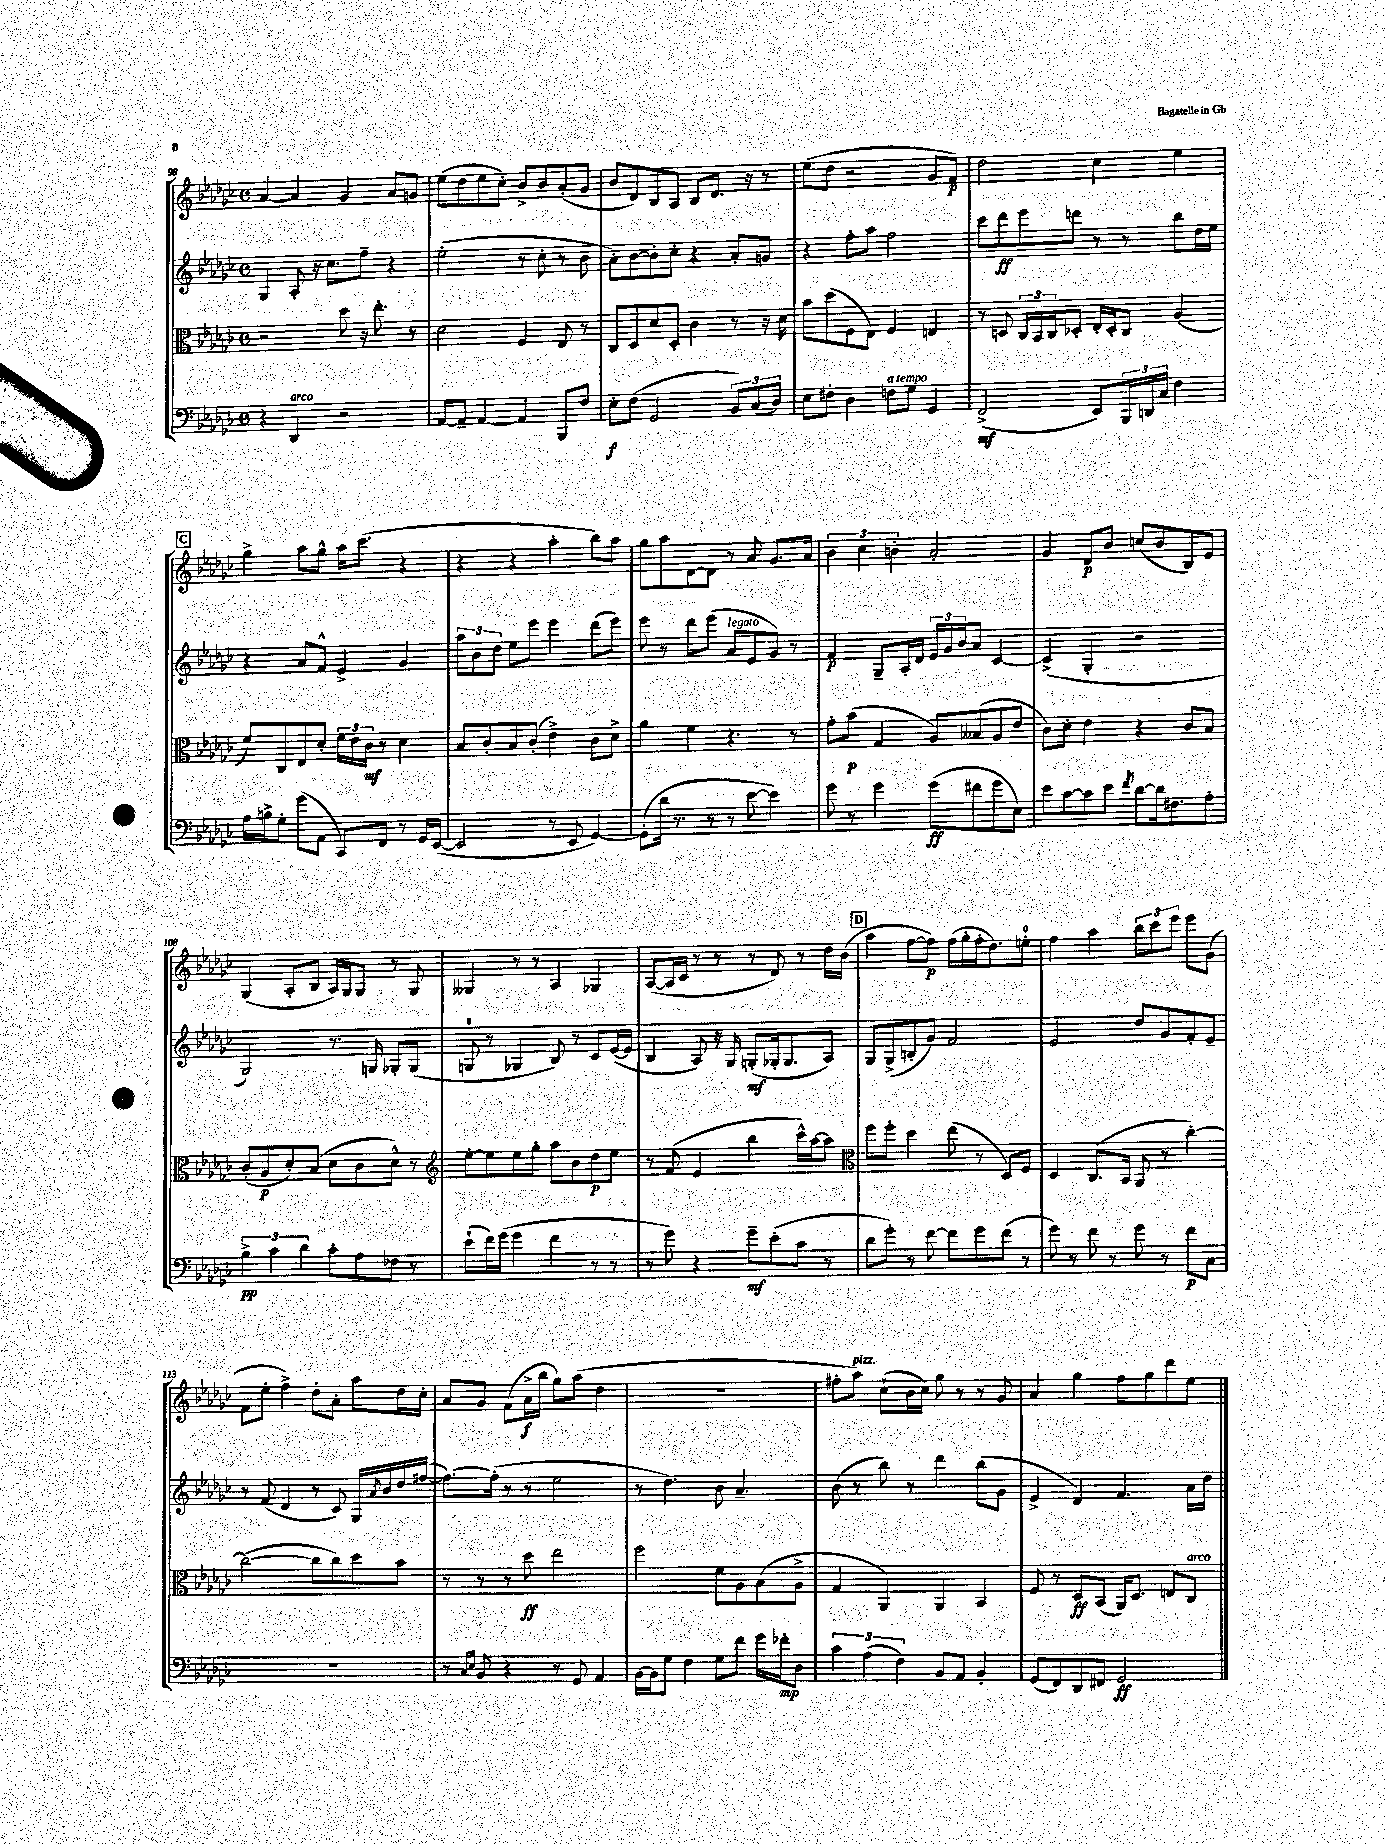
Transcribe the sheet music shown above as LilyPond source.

<<
\new StaffGroup <<
\new Staff = "s0" {
    \clef treble \key ges \major \defaultTimeSignature \time 4/4
    aes'4~ aes'4 ges'4 aes'8 g'8 |
    ees''8( des''8 ees''8 ces''8-.) bes'8-> bes'8 aes'8-.( ges'8 |
    bes'8 des'8) bes8 aes8 bes8 des'8. r16 r8 |
    ees''8( des''8 r2 ges'8 f'8\p) |
    des''2 ces''4 ees''4 |
    \mark \markup { \box "C" } ges''4-> aes''8 ges''8-^ aes''16 ces'''8.( r4 |
    r4 r4 aes''4-. bes''8) aes''8 |
    ges''8 aes''8 des'8~ des'8 r8 aes'8 ges'8. aes'16 |
    \tuplet 3/2 { bes'4 ces''4 b'4-. } aes'2-. |
    ges'4 des'8\p bes'8 c''8( bes'8 bes8) ees'8 |
    ges4( aes8-. bes8 aes16) ges16 ges8 r8 ges8 |
    geses4 r8 r8 aes4 ges4 |
    aes8~( aes16 ces'16 r8 r8 r8 des'8) r8 des''16 bes'16( |
    \mark \markup { \box "D" } aes''4 f''8~ f''8\p) f''16( ges''16-. f''16-. des''8.) e''8-0-. |
    f''4 aes''4 \tuplet 3/2 { bes''8 ces'''8 ees'''8 } ees'''8 ges'8( |
    f'8 ees''8-. f''4->) des''8-. aes'8-. aes''8 des''16 ces''16-. |
    aes'8 ges'8 f'8( aes'16->\f bes''16 ges''8) aes''8( des''4 |
    R1 |
    fis''8-. aes''8^\markup { \italic "pizz." }) ces''8-!( bes'16 ces''16) ges''8 r8 r8 ges'8 |
    aes'4 ges''4 f''8 ges''8 des'''8 ees''8 \bar "|." |
}
\new Staff = "s1" {
    \clef treble \key ges \major \defaultTimeSignature \time 4/4
    ges4 aes8-. r16 ces''8. f''8-- r4 |
    ees''2-.( r8 ces''8-. r8 bes'8 |
    aes'8-.) bes'8~ bes'8-. ces''8-. r4 aes'8-. g'8 |
    r4 f''8-. aes''8 f''2 |
    ces'''8 des'''8\ff ees'''8 d'''8 r8 r8 bes''8 des''16 ees''16 |
    \mark \markup { \box "C" } r4 aes'8 f'8-^ ees'4-> ges'4 |
    \tuplet 3/2 { aes''8 bes'8 des''8 } ees''8 ees'''8 ees'''4 des'''8( ees'''8) |
    ees'''8 r8 des'''8 ees'''8( aes'8^\markup { \italic "legato" } ees'8 ges'8) r8 |
    f'4\p ges8-- aes16-. des'16 \tuplet 3/2 { ees'16 ges'16 bes'16 } aes'8 ces'4~ |
    ces'4->( ges4-. r2 |
    ges2) r8. g16 ges8-. ges8( |
    g8-0 r8 ges4 bes8) r8 ces'8 ees'16~( ees'16 |
    bes4 aes8) r16 ges16 g8-.\mf( ges16-. ges8. aes8) |
    \mark \markup { \box "D" } ges8 ges8->( b8-. ges'8) f'2 |
    ees'2 des''8 ges'8 f'8-. ees'8-- |
    r8 f'8( des'4 r8 ces'8) ges16 \acciaccatura { aes'8 } bes'16 des''16 fis''16~( |
    fis''8.~) fis''16-.( r8 r8 ees''2 |
    r8 des''4.) bes'8 aes'4.-- |
    bes'8( r8 bes''8) r8 des'''4 bes''8( ges'8 |
    ees'4-> des'4) f'4. aes'16 des''16 \bar "|." |
}
\new Staff = "s2" {
    \clef alto \key ges \major \defaultTimeSignature \time 4/4
    r2 des''8 r16 ees''8.-. r8 |
    des'2 f4 ees8 r8 |
    ces8 des8 des'8 des8-. ces'4 r8 r16 des'16 |
    bes'8 des''8( f8 ees8) f4 e4 |
    r8 d8 \tuplet 3/2 { ces16 bes,16 ces16 } des8-. ees16-. des16-. ces8 aes4( |
    \mark \markup { \box "C" } f'8) ces8 ees8 des'8-. \tuplet 3/2 { f'16 ees'16 ces'16\mf } r8 des'4 |
    bes8 ces'8-. bes8 ces'8-.( ees'4->) ces'8 des'8-> |
    aes'4 f'4 r4. r8 |
    ges'8-. bes'8\p( ges4 aes8) beses8( aes8 ees'8 |
    ces'8) des'8-. ees'4 r4 ces'8 bes8 |
    ces'8-.( aes8\p des'8-.) bes8( des'8 ces'8 des'8-^) r8 |
    \clef treble ees''8~-. ees''8 ees''8 ges''8-. aes''8 bes'8 des''8\p ees''8 |
    r8 f'8( ees'4 bes''4 ces'''16-^) aes''16~ aes''8 |
    \mark \markup { \box "D" } \clef alto f''8 f''8-. des''4 ees''8( r8 des8) f8 |
    des4 ces8.( bes,16 aes,8 r8 ces''4~-.) |
    ces''2~( ces''8 ces''8) des''8 bes'8 |
    r8 r8 r8 des''8\ff ees''2 |
    f''2 f'8 aes8 bes8( aes8-> |
    ges4 aes,4) aes,4 bes,4 |
    f8 r8 des8\ff bes,8( aes,16) des8. e8 ces8^\markup { \italic "arco" } \bar "|." |
}
\new Staff = "s3" {
    \clef bass \key ges \major \defaultTimeSignature \time 4/4
    r4 des,4^\markup { \italic "arco" } r2 |
    aes,8~ aes,8-- aes,4~ aes,4 bes,,8 f8 |
    ees8-.\f f8( ges,2 \tuplet 3/2 { bes,8) ces8( des8) } |
    ees8 fis8-. des4 f8^\markup { \italic "a tempo" } ges8 ges,4 |
    f,2->\mf( ees,8) \tuplet 3/2 { bes,,16 d,16 ces16 } f4 |
    \mark \markup { \box "C" } aes16 b16-> ges8-. ges'8( aes,8 ces,8) f,8 r8 ges,16 ees,16~( |
    ees,2 r8 ees,8 ges,4~) |
    ges,8-.( des'16 r8. r8 r8 ees'8~ ees'4) |
    ges'8 r8 ges'4 ges'8\ff( fis'8 ges'8 ees8) |
    ees'8 ces'8~ ces'8 ees'8 \acciaccatura { f'8 } des'8~ des'16 fis8. aes8-. |
    \tuplet 3/2 { bes4->\pp ces'4 des'4 } ces'8-. aes8 fes8 r8 |
    ees'8-!( f'16) ges'16( ges'4 f'4 r8 r8 |
    r8 ges'8) r4 ges'8--\mf ees'8-.( ces'8 r8 |
    \mark \markup { \box "D" } des'8 ges'8-.) r8 f'8~ f'8 ges'8 f'8( r8 |
    ges'8) r8 f'8 r8 ges'8 r8 f'8\p ces8 |
    R1 |
    r8 \grace { ces16 ees16 } bes,8 r4 r8 ges,8 aes,4 |
    bes,16~ bes,16 ges8 f4 ges8 f'8 ges'16 fes'16-.\mp des8 |
    \tuplet 3/2 { ces'4 aes4( f4) } bes,8 aes,8 bes,4-. |
    ges,8( f,8) des,8 fis,8 ges,2\ff \bar "|." |
}
>>
>>
\layout { \context { \Score currentBarNumber = #98 } }
